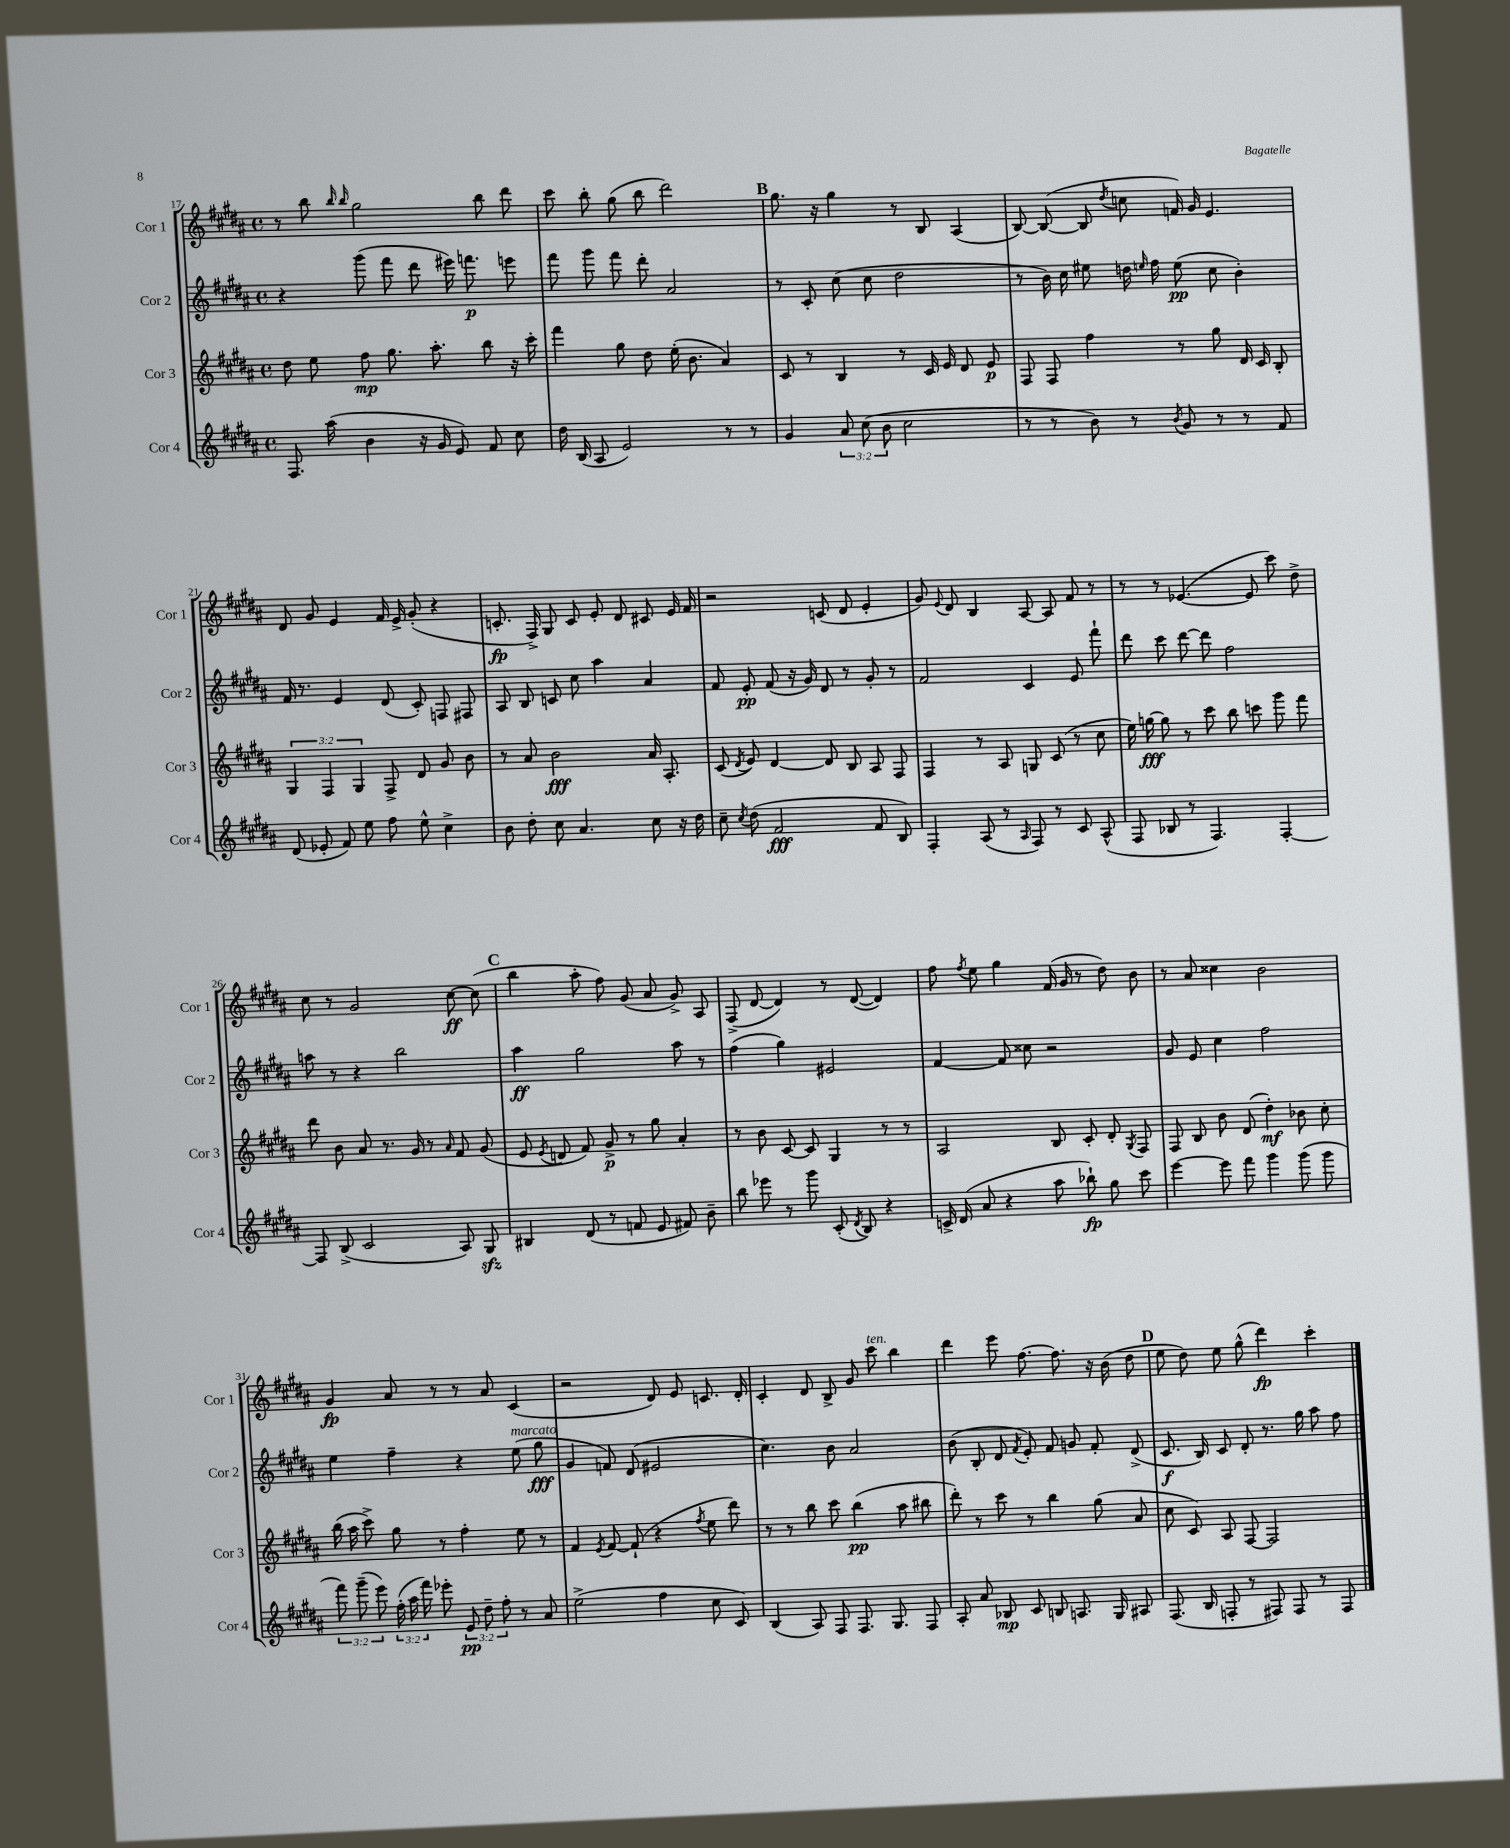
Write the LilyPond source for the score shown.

<<
\new StaffGroup <<
\new Staff = "s0" \with { instrumentName = "Cor 1" shortInstrumentName = "Cor 1" } {
    \clef treble \key b \major \defaultTimeSignature \time 4/4
    \autoBeamOff r8 b''8 \grace { b''16 b''16 } gis''2 b''8 dis'''8 |
    cis'''8 b''8-. gis''8( b''8 dis'''2) |
    \mark \markup { \bold "B" } gis''8. r16 gis''4 r8 b8 ais4( |
    b8~) b8~( b8 \acciaccatura { dis''8 } c''8 f'16) gis'16 e'4. |
    dis'8 gis'8 e'4 fis'16 e'16-> gis'8-.( r4 |
    c'8.-.\fp fis16->) gis8 c'8 e'8-. dis'8 cis'8 e'16 fis'16 |
    r2 c'8( dis'8 e'4-. |
    gis'8) \appoggiatura { e'8 } dis'8 b4 ais8~ ais8 fis'8 r8 |
    r8 r8 ees'4.~( ees'8 cis'''8) dis''8-> |
    cis''8 r8 gis'2 cis''8~\ff cis''8( |
    \mark \markup { \bold "C" } b''4 ais''8-. fis''8) gis'8( ais'8 gis'8->) ais8 |
    fis8->( dis'8~ dis'4) r8 dis'8~( dis'4) |
    fis''8 \acciaccatura { fis''8 } e''8 gis''4 fis'16( gis'16 r8 dis''8) b'8 |
    r8 ais'8 cisis''4 b'2 |
    gis'4\fp ais'8 r8 r8 ais'8 cis'4( |
    r2 dis'8) e'8 c'8. dis'16-. |
    cis'4-. dis'8 b8-> gis'8 cis'''8^\markup { \italic "ten." } b''4 |
    dis'''4 e'''8 fis''8.~ fis''8. r16 b'16( dis''8 |
    \mark \markup { \bold "D" } e''8 dis''8) e''8 gis''8-^( dis'''4\fp) cis'''4-. \bar "|." |
}
\new Staff = "s1" \with { instrumentName = "Cor 2" shortInstrumentName = "Cor 2" } {
    \clef treble \key b \major \defaultTimeSignature \time 4/4
    \autoBeamOff r4 gis'''8( fis'''8 dis'''8 eis'''16) f'''8.\p e'''8 |
    fis'''8 gis'''8 fis'''8 dis'''8-. ais'2 |
    \mark \markup { \bold "B" } r8 cis'8-. cis''8( cis''8 dis''2 |
    r8 b'16) cis''16 eis''8 d''16 \grace { e''16 } fis''16 e''8\pp( cis''8 b'4-.) |
    fis'16 r8. e'4 dis'8( cis'8-.) f8 fis8 |
    ais8 b8 c'8 cis''8 ais''4 ais'4 |
    fis'8 e'8-.\pp fis'8( r16 gis'16) dis'8 r8 gis'8-. r8 |
    fis'2 cis'4 e'8 fis'''8-! |
    dis'''8 cis'''8 dis'''8~ dis'''8 fis''2 |
    a''8 r8 r4 b''2 |
    \mark \markup { \bold "C" } ais''4\ff gis''2 ais''8 r8 |
    fis''4( gis''4) eis'2 |
    fis'4~ fis'8 cisis''8 r2 |
    gis'8 e'8 cis''4 fis''2 |
    e''4 fis''4-- r4 e''8^\markup { \italic "marcato" }( gis''8\fff |
    gis'4 f'8) dis'8( eis'2 |
    cis''4.) b'8 ais'2 |
    b'8( b8-. dis'8 \acciaccatura { fis'8 } e'8-.) fis'8 g'8 fis'8-. dis'8->( |
    \mark \markup { \bold "D" } cis'8.\f b16) cis'8 dis'8-. r8. gis''16 ais''8 fis''8 \bar "|." |
}
\new Staff = "s2" \with { instrumentName = "Cor 3" shortInstrumentName = "Cor 3" } {
    \clef treble \key b \major \defaultTimeSignature \time 4/4 \override Staff.TupletNumber.text = #tuplet-number::calc-fraction-text
    \autoBeamOff dis''8 e''8 fis''8\mp gis''8. ais''8.-. b''8 r16 cis'''16-. |
    fis'''4 gis''8 dis''8 e''16-.( b'8. ais'4) |
    \mark \markup { \bold "B" } cis'8 r8 b4 r8 cis'16 e'16 dis'8 e'8\p |
    fis8 fis8 fis''4 r8 gis''8 dis'16 cis'16 b8-. |
    \tuplet 3/2 { gis4 fis4 gis4 } fis8-> dis'8 gis'8 b'8 |
    r8 ais'8 b'2\fff ais'16 ais8.-. |
    cis'8( \acciaccatura { dis'8 } e'8) dis'4~ dis'8 b8 ais8 fis8 |
    fis4 r8 ais8 g8 cis'8( r8 cis''8 |
    e''16) g''16~\fff g''8 r8 cis'''8 b''8 c'''8 gis'''8 fis'''8 |
    dis'''8 b'8 ais'8 r8. gis'16 r8 \grace { ais'16 } fis'8 gis'8( |
    \mark \markup { \bold "C" } e'8 \acciaccatura { e'8 } d'8 fis'8) gis'8->\p r8 gis''8 ais'4-. |
    r8 b'8 cis'8~ cis'8 gis4 r8 r8 |
    ais2 b8 cis'8-. dis'8-. \acciaccatura { gis8 } fis8 |
    fis8 b8 b'8 dis'8( dis''4-.\mf) bes'8 cis''8-. |
    b''16( ais''16 cis'''8->) gis''8 r8 fis''4-. e''8 r8 |
    fis'4 \acciaccatura { e'8 } fis'8~ fis'8-!( r4 \acciaccatura { fis''8 } e''8 dis'''8) |
    r8 r8 b''8 cis'''8 b''4\pp( ais''8 bis''8 |
    dis'''8-.) r8 cis'''8 r8 b''4 gis''8( ais'8 |
    \mark \markup { \bold "D" } cis''8 cis'8) ais8 fis8~ fis2 \bar "|." |
}
\new Staff = "s3" \with { instrumentName = "Cor 4" shortInstrumentName = "Cor 4" } {
    \clef treble \key b \major \defaultTimeSignature \time 4/4 \override Staff.TupletNumber.text = #tuplet-number::calc-fraction-text
    \autoBeamOff fis8. ais''16( b'4 r16 gis'16 e'8) fis'8 cis''8 |
    dis''16 b16( ais8 e'2) r8 r8 |
    \mark \markup { \bold "B" } gis'4 \tuplet 3/2 { ais'8 cis''8( b'8 } cis''2 |
    r8 r8 b'8) r8 \acciaccatura { b'8 } gis'8 r8 r8 fis'8 |
    dis'8( ees'8-. fis'8) e''8 fis''8 e''8-^ cis''4-> |
    b'8 dis''8-. cis''8 ais'4. cis''8 r16 dis''16 |
    cis''8-- \acciaccatura { cis''8 } dis''8( fis'2\fff fis'8 b8) |
    fis4-. ais8( r8 \grace { ais16 } fis8) r8 cis'8 ais8-^( |
    fis8 bes8 r8 fis4.) fis4~-. |
    fis8 b8->( cis'2 ais8) gis8\sfz |
    \mark \markup { \bold "C" } bis4 dis'8( r8 f'8 e'8 fis'8) b'8-- |
    b''8 ees'''8 r8 gis'''8 cis'8-.( \acciaccatura { dis'8 } b8) r4 |
    c'16-> dis'16( ais'8 r4 ais''8 bes''8-!\fp) gis''8 cis'''8 |
    e'''4~ e'''8 fis'''8 gis'''4 gis'''8( gis'''8 |
    \tuplet 3/2 { fis'''8) gis'''8--( e'''8) } \tuplet 3/2 { fis''16-.( ais''16 fis'''16) } ees'''8-. \tuplet 3/2 { e'8\pp dis''8-- fis''8-. } r8 ais'8 |
    e''2->( fis''4 cis''8 cis'8) |
    b4( ais8) fis8 fis8. gis8. fis8 |
    ais8-. ais'8 bes8\mp cis'8 b8 a8. gis16 ais8 |
    \mark \markup { \bold "D" } fis8.( b16 f8-. r8 fis8) fis8 r8 fis8 \bar "|." |
}
>>
>>
\layout { \context { \Score currentBarNumber = #17 } }
